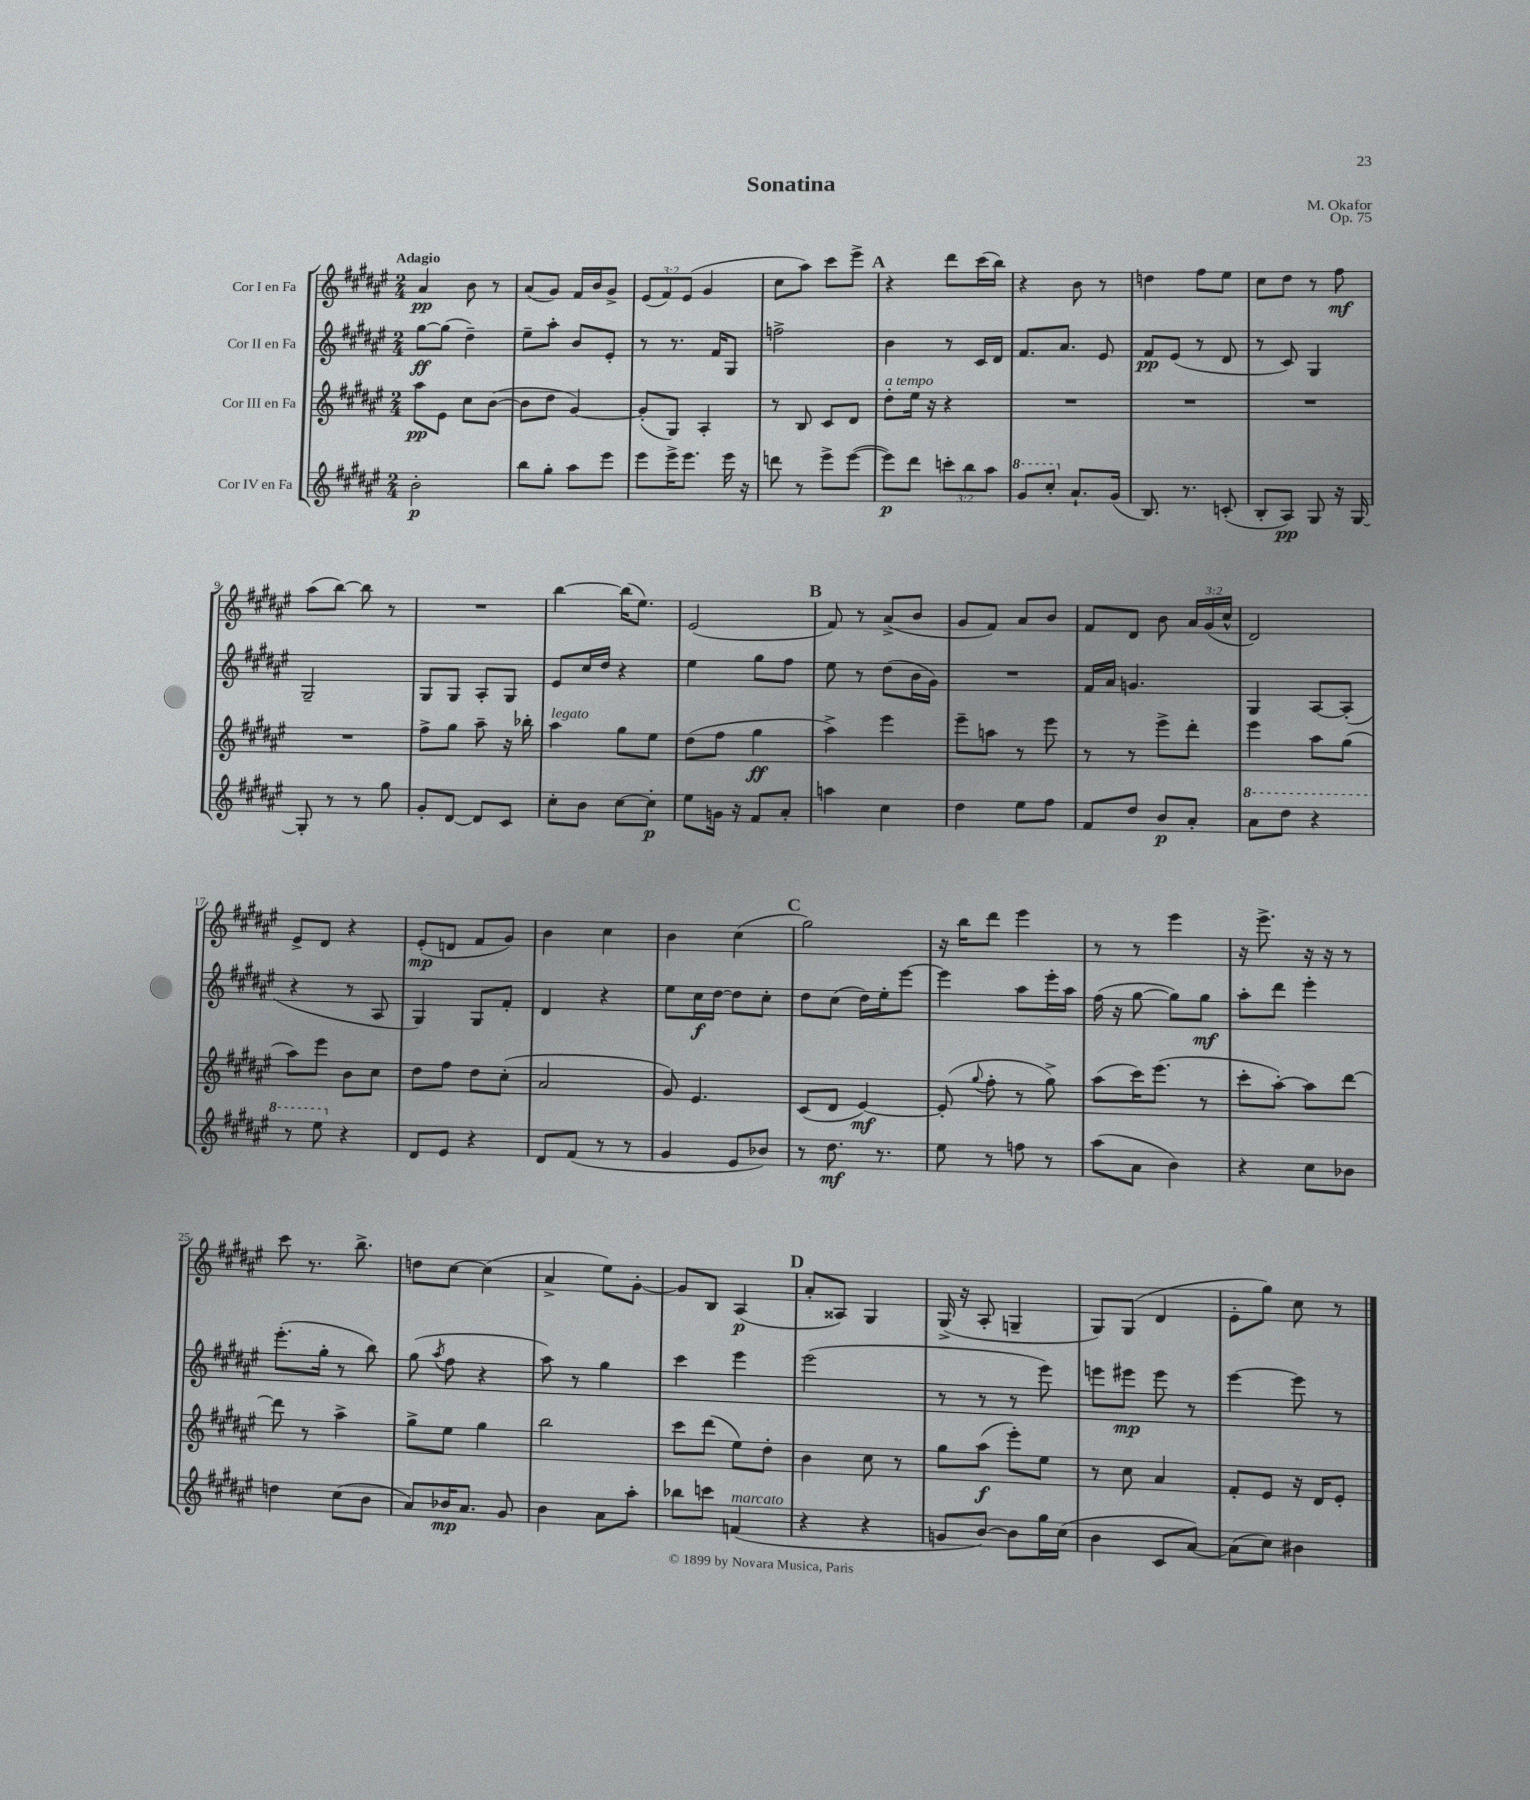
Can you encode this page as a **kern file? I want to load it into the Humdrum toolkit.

**kern	**kern	**kern	**kern
*staff4	*staff3	*staff2	*staff1
*clefG2	*clefG2	*clefG2	*clefG2
*k[f#c#g#d#a#e#]	*k[f#c#g#d#a#e#]	*k[f#c#g#d#a#e#]	*k[f#c#g#d#a#e#]
*M2/4	*M2/4	*M2/4	*M2/4
2b'	8aa#	[8gg#	4a#
.	8e#	(8gg#]	.
.	8cc#	4dd#~)	8b
.	([8b	.	8r
=	=	=	=
8bb	8b]	8ee#~	(8a#
8gg#'	8dd#	8aa#'	8g#)
8aa#	[4g#)	8b	16f#
.	.	.	16b
8eee#	.	8e#'	8g#^
=	=	=	=
8eee#	(8g#']	8r	(12e#
.	.	.	12f#)
16eee#^	8G#)	8.r	.
.	.	.	(12e#
8.eee#	.	.	.
.	4A#'	.	4g#
.	.	16f#	.
16eee#	.	8G#	.
16r	.	.	.
=	=	=	=
8ddd	8r	2ff^	8cc#
8r	8B	.	8aa#)
8eee#^	8c#	.	8ccc#
([8eee#	8d#	.	8eee#^
=	=	=	=
8eee#])	8dd#'	4b	4r
8ddd#	16ee#	.	.
.	16r	.	.
12ccc'	4r	8r	8ddd#
12bb	.	.	.
.	.	16c#	(16ccc#
12aa#	.	.	.
.	.	16d#	16bb)
=	=	=	=
8gg#	2r	8.f#	4r
8ccc#'	.	.	.
.	.	8.a#	.
8.a#`	.	.	8b
.	.	8e#	8r
(16g#	.	.	.
=	=	=	=
8.B)	2r	8f#	4dd
.	.	(8e#	.
8.r	.	.	.
.	.	8r	8ff#
(8c'	.	8d#	8ee#
=	=	=	=
8B'	2r	8r	8cc#
8A#)	.	8c#)	8dd#
8G#	.	4G#	8r
16r	.	.	8ff#
[16G#	.	.	.
=	=	=	=
8G#']	2r	2G#~	(8aa#
8r	.	.	[8bb)
8r	.	.	8bb]
8gg#	.	.	8r
=	=	=	=
8g#'	8ff#^	8G#	2r
[8d#	8gg#	8G#	.
8d#]	8aa#~	8A#'	.
8c#	16r	8G#	.
.	16bb-'	.	.
=	=	=	=
8cc#'	4aa#	8e#	[4bb
8b	.	16cc#	.
.	.	16dd#	.
[8cc#	8gg#	4r	(16bb]
.	.	.	8.ee#)
8cc#']	8ee#	.	.
=	=	=	=
8ee#	(8dd#	4ee#	(2e#
16g	8ff#	.	.
16r	.	.	.
8f#	4gg#	8gg#	.
8a#'	.	8ff#	.
=	=	=	=
4aa	4aa#^)	8ee#	8f#)
.	.	8r	8r
4cc#	4eee#	(8dd#	(8a#^
.	.	16b	8b
.	.	16g#)	.
=	=	=	=
4dd#	8eee#~	2r	8g#
.	8aa	.	8f#)
8ee#	8r	.	8a#
8ff#	8eee#	.	8b
=	=	=	=
8f#	8r	16f#	8f#
.	.	16a#	.
8dd#	8r	4.g	8d#
8b	8eee#^	.	8b
8a#'	8ddd#'	.	24a#
.	.	.	(24g#
.	.	.	24cc#^^
=	=	=	=
8aa#	4eee#	4G#	2d#)
8ddd#	.	.	.
4r	8aa#	[8A#	.
.	(8gg#	(8A#']	.
=	=	=	=
8r	8aa#)	4r	8e#^
8eee#	8eee#	.	8d#
4r	8b	8r	4r
.	8cc#	8A#	.
=	=	=	=
8d#	8dd#	4G#)	(8e#'
8e#	8ff#	.	8d
4r	8dd#	8G#	8f#
.	(8cc#'	8f#'	8g#)
=	=	=	=
8d#	2a#	4d#	4b
(8f#	.	.	.
8r	.	4r	4cc#
8r	.	.	.
=	=	=	=
4g#	8g#)	8ee#	4b
.	4.e#	16cc#	.
.	.	[16dd#	.
8e#	.	8dd#]	(4cc#
8b-)	.	8cc#'	.
=	=	=	=
8r	(8c#	8dd#	2gg#)
8.dd#	8d#	(8cc#	.
.	[4e#)	16dd#)	.
8.r	.	16ee#'	.
.	.	[8eee#	.
=	=	=	=
8ee#	(8e#']	4eee#]	16r
.	.	.	16bb
.	8qqgg#	.	.
8r	8ff#'	.	8ddd#
8ff	8r	8aa#	4eee#
8r	8gg#^)	16eee#'	.
.	.	16aa#	.
=	=	=	=
(8aa#	(8aa#	(16ff#	8r
.	.	16r	.
8a#	16ccc#)	[8gg#	8r
.	(8.eee#	.	.
4b)	.	8gg#])	4eee#
.	8r	8gg#	.
=	=	=	=
4r	8ccc#'	8aa#'	16r
.	.	.	8.eee#^
.	[8aa#')	8ddd#	.
8cc#	8aa#]	4eee#'	16r
.	.	.	16r
8b-	[8ddd#	.	8r
=	=	=	=
4dd	8ddd#]	(8.eee#'	8ccc#
.	8r	.	8.r
.	.	16gg#'	.
(8cc#	4aa#^	8r	.
.	.	.	8.bb^
8b	.	8bb)	.
=	=	=	=
8a#)	8gg#^	(8gg#	8dd
.	.	8qaa#	.
16b-	8ee#	8ff#	[8cc#
8.a#	.	.	.
.	4gg#	4r	(4cc#]
8g#	.	.	.
=	=	=	=
4b	2bb	8aa#)	4a#^
.	.	8r	.
8a#	.	4gg#	8ee#)
8aa#'	.	.	[8g#'
=	=	=	=
8bb-	8ccc#	4ccc#	8g#]
8ccc	(8ddd#	.	8B
(4f	8ee#)	4eee#	(4A#
.	8dd#'	.	.
=	=	=	=
4r	4b	(2eee#	8a#'
.	.	.	8A##)
4r	8cc#	.	4G#
.	8r	.	.
=	=	=	=
8g	8gg#	8r	(16G#^
.	.	.	16r
[8b)	(8aa#	8r	8A#'
8b]	8eee#')	8r	4G~
16gg#	8ee#	8eee#)	.
(16cc#	.	.	.
=	=	=	=
4b	8r	8eee	8G#)
.	8cc#	8eee#	(8G#
8c#	4a#	8eee#	4d#
[8a#)	.	8r	.
=	=	=	=
(8a#]	8f#'	[4eee#	8e#'
8cc#)	8e#	.	8gg#)
4b#	16r	8eee#]	8cc#
.	16d#	.	.
.	8e#'	8r	8r
==	==	==	==
*-	*-	*-	*-
